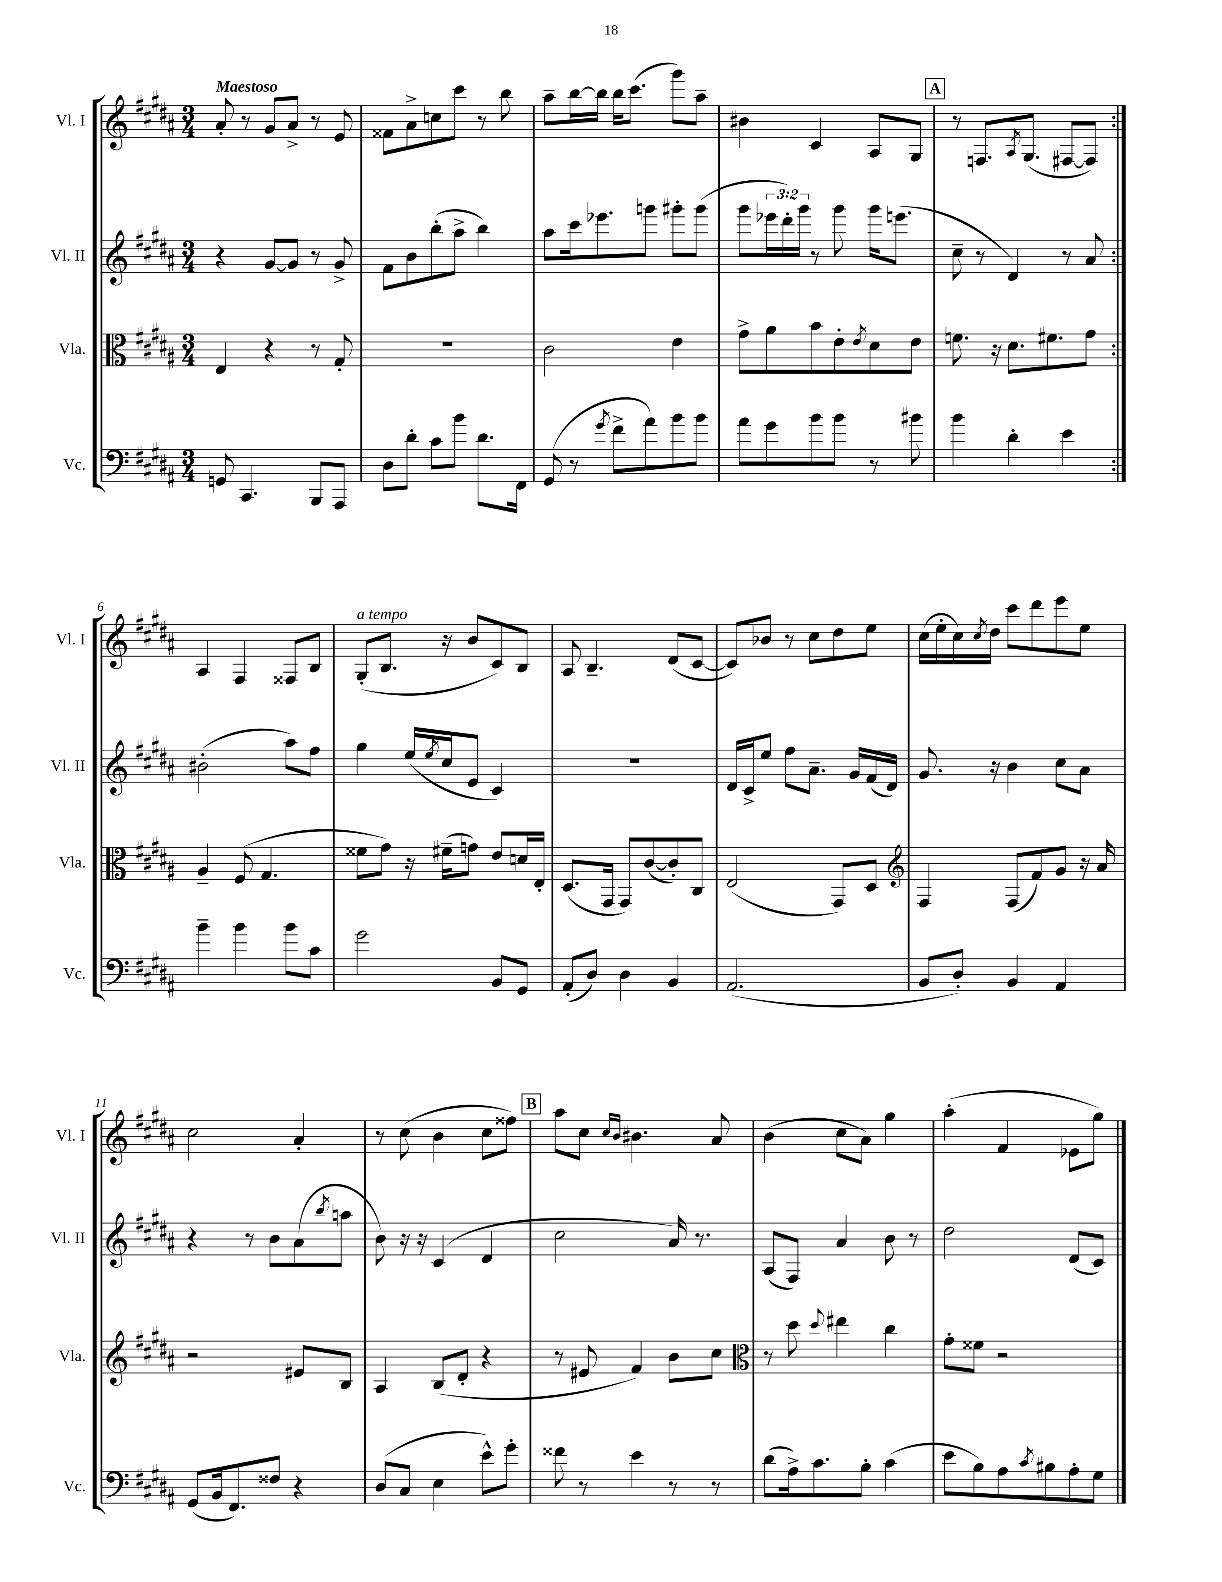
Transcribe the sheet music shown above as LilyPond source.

<<
\new StaffGroup <<
\new Staff = "s0" \with { instrumentName = "Vl. I" shortInstrumentName = "Vl. I" } {
    \clef treble \key b \major \numericTimeSignature \time 3/4 \tempo "Maestoso"
    \repeat volta 2 { ais'8-. r8 gis'8 ais'8-> r8 e'8 |
    fisis'8 ais'8-> c''8 cis'''8 r8 b''8 |
    ais''8-- b''16~ b''16 b''16 cis'''8.( gis'''8) ais''8-- |
    bis'4 cis'4 ais8 gis8 |
    \mark \markup { \box "A" } r8 f8. \acciaccatura { ais8 } gis8.( fis8~ fis8) | }
    ais4 fis4 fisis8 b8 |
    gis8-.^\markup { \italic "a tempo" }( b8. r16 b'8 cis'8) b8 |
    ais8 b4.-- dis'8( cis'8~ |
    cis'8) bes'8 r8 cis''8 dis''8 e''8 |
    cis''16( e''16-. cis''16) \acciaccatura { cis''8 } dis''16 cis'''8 dis'''8 e'''8 e''8 |
    cis''2 ais'4-. |
    r8 cis''8( b'4 cis''8 fisis''8) |
    \mark \markup { \box "B" } ais''8 cis''8 \grace { cis''16 b'16 } bis'4. ais'8 |
    b'4( cis''8 ais'8) gis''4 |
    ais''4-.( fis'4 ees'8 gis''8) \bar "|." |
}
\new Staff = "s1" \with { instrumentName = "Vl. II" shortInstrumentName = "Vl. II" } {
    \clef treble \key b \major \numericTimeSignature \time 3/4 \override Staff.TupletNumber.text = #tuplet-number::calc-fraction-text
    \repeat volta 2 { r4 gis'8~ gis'8 r8 gis'8-> |
    fis'8 b'8 b''8-.( ais''8-> b''4) |
    ais''8 cis'''16 ees'''8. g'''8 gis'''8-. gis'''8( |
    gis'''8 \tuplet 3/2 { ees'''16 dis'''16-.) gis'''16 } r8 gis'''8 gis'''16 e'''8.( |
    \mark \markup { \box "A" } cis''8-- r8 dis'4) r8 ais'8 | }
    bis'2-.( ais''8) fis''8 |
    gis''4 e''16( \acciaccatura { e''8 } cis''16 e'8 cis'4) |
    R2. |
    dis'16 cis'16-> e''8 fis''8 ais'8.-- gis'16 fis'16( dis'16) |
    gis'8. r16 b'4 cis''8 ais'8 |
    r4 r8 b'8 ais'8( \acciaccatura { b''8 } a''8 |
    b'8) r16 r16 cis'4( dis'4 |
    \mark \markup { \box "B" } cis''2 ais'16) r8. |
    ais8( fis8) ais'4 b'8 r8 |
    dis''2 dis'8( cis'8) \bar "|." |
}
\new Staff = "s2" \with { instrumentName = "Vla." shortInstrumentName = "Vla." } {
    \clef alto \key b \major \numericTimeSignature \time 3/4
    \repeat volta 2 { e4 r4 r8 gis8-. |
    R2. |
    cis'2 e'4 |
    gis'8-> ais'8 b'8 e'8-. \acciaccatura { e'8 } dis'8 e'8 |
    \mark \markup { \box "A" } f'8. r16 dis'8. fis'8. gis'8 | }
    ais4-- fis8( gis4. |
    fisis'8 gis'8) r16 fis'16--( g'8) e'8 d'16 e16-. |
    dis8.( gis,16 gis,8) cis'8~( cis'8-.) cis8 |
    e2( gis,8) dis8 |
    \clef treble fis4 fis8( fis'8) gis'8 r16 ais'16 |
    r2 eis'8 b8 |
    ais4 b8( dis'8-. r4 |
    \mark \markup { \box "B" } r8 eis'8 fis'4) b'8 cis''8 |
    \clef alto r8 dis''8 \appoggiatura { dis''8 } eis''4 cis''4 |
    gis'8-. fisis'8 r2 \bar "|." |
}
\new Staff = "s3" \with { instrumentName = "Vc." shortInstrumentName = "Vc." } {
    \clef bass \key b \major \numericTimeSignature \time 3/4
    \repeat volta 2 { g,8 cis,4. b,,8 ais,,8 |
    dis8 dis'8-. cis'8 b'8 dis'8. fis,16 |
    gis,8( r8 \acciaccatura { gis'8 } fis'8-> ais'8) b'8 b'8 |
    ais'8 gis'8 b'8 b'8 r8 bis'8 |
    \mark \markup { \box "A" } b'4 dis'4-. e'4 | }
    b'4-- b'4 b'8 cis'8 |
    gis'2 b,8 gis,8 |
    ais,8-.( dis8) dis4 b,4 |
    ais,2.( |
    b,8 dis8-.) b,4 ais,4 |
    gis,8( b,16 fis,8.) fisis8 r4 |
    dis8( cis8 e4 e'8-^) gis'8-. |
    \mark \markup { \box "B" } fisis'8 r8 e'4 r8 r8 |
    dis'8( ais16->) cis'8. b8-. cis'4( |
    e'8 b8) ais8 \acciaccatura { cis'8 } bis8 ais8-. gis8 \bar "|." |
}
>>
>>
